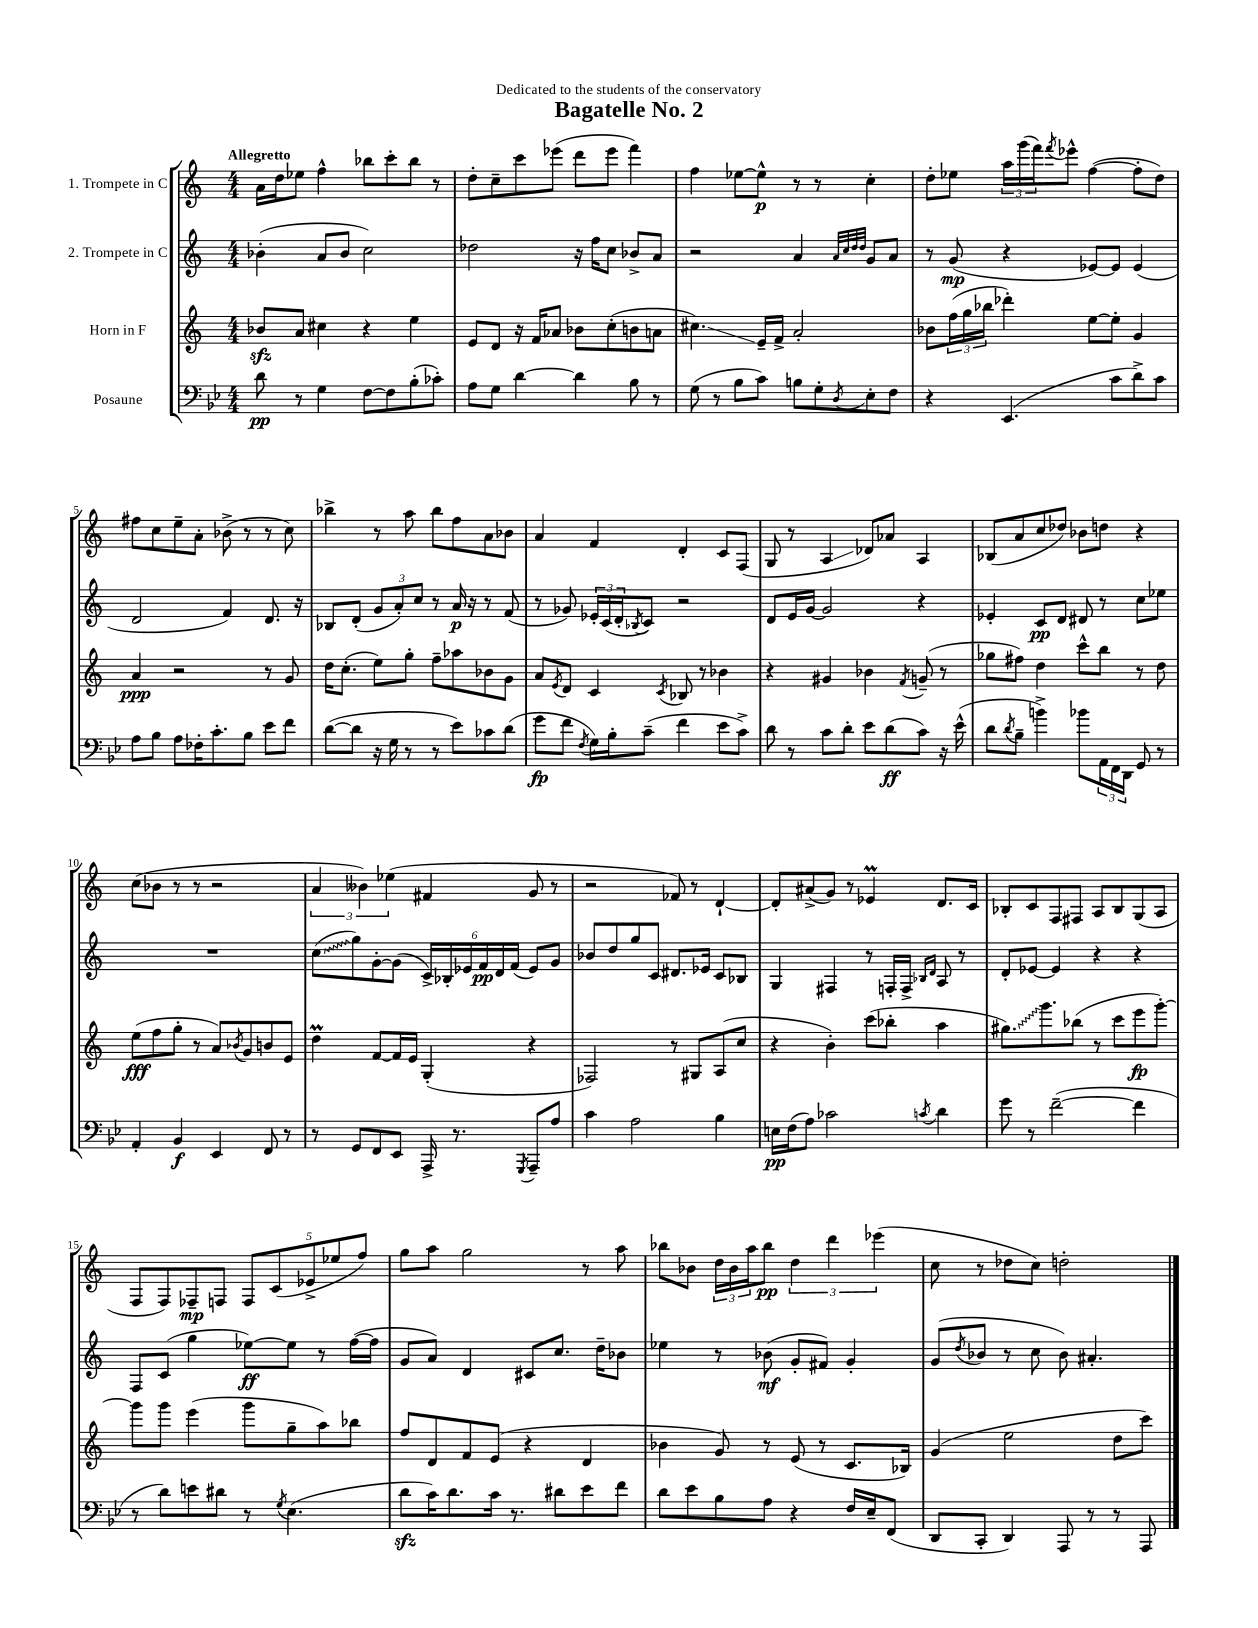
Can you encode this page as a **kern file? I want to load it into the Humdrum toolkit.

**kern	**kern	**kern	**kern
*staff4	*staff3	*staff2	*staff1
*clefF4	*clefG2	*clefG2	*clefG2
*k[b-e-]	*k[]	*k[]	*k[]
*M4/4	*M4/4	*M4/4	*M4/4
8d	8b-	(4b-'	16a
.	.	.	16dd
8r	8a	.	8ee-
4G	4cc#	8a	4ff^^
.	.	8b-	.
[8F	4r	2cc)	8bb-
8F]	.	.	8ccc'
(8B-'	4ee	.	8bb-
8c-')	.	.	8r
=	=	=	=
8A	8e	2dd-	8dd'
8G	8d	.	8cc~
[4d	16r	.	8ccc
.	16f	.	.
.	8a-	.	(8eee-
4d]	8b-	16r	8ddd
.	.	16ff	.
.	(8cc'	8cc	8eee-
8B-	8b	8b-^	4fff)
8r	8a	8a	.
=	=	=	=
(8G	4.cc#)	2r	4ff
8r	.	.	.
8B-	.	.	[8ee-
8c)	16e~	.	8ee-^^]
.	16f^	.	.
8B	2a'	4a	8r
8G'	.	.	8r
.	.	32qqa	.
.	.	32qqcc	.
.	.	32qqdd	.
8qD	.	32qqdd	.
8E-'	.	8g	4cc'
8F	.	8a	.
=	=	=	=
4r	8b-	8r	8dd'
.	(24ff	(8g	8ee-
.	24gg	.	.
.	24bb-	.	.
(4.EE-	4ddd-')	4r	24aa
.	.	.	(24ggg
.	.	.	24fff)
.	.	.	8qfff
.	.	.	8eee-^^
.	[8ee	[8e-)	([4ff
8c	8ee']	8e-]	.
8d^)	4g	(4e-	8ff']
8c	.	.	8dd)
=	=	=	=
8A	4a	2d	8ff#
8B-	.	.	8cc
8A	2r	.	8ee~
16F-'	.	.	8a'
8.c'	.	.	.
.	.	4f)	(8b-^
8B-	.	.	8r
8e-	8r	8.d	8r
8f	8g	.	8cc)
.	.	16r	.
=	=	=	=
([8d	16dd	8B-	4bb-^
.	(8.cc'	.	.
8d]	.	(8d'	.
16r	8ee)	12g	8r
16G	.	.	.
.	.	12a')	.
8r	8gg'	.	8aa
.	.	12cc	.
8r	8ff~	8r	8bb-
8e-)	8aa-	16a	8ff
.	.	16r	.
8c-	8b-	8r	8a
(8d	8g	(8f	8b-
=	=	=	=
8g	8a	8r	4a
.	8qe	.	.
8f	8d	8g-)	.
8qF	.	.	.
16G)	4c	24e-'	4f
.	.	(24c	.
16B-'	.	.	.
.	.	24d'	.
.	.	8qB-	.
(8c~	.	8c)	.
.	8qc	.	.
4f	8B-	2r	4d'
.	8r	.	.
8e-	4b-	.	8c
8c^)	.	.	(8F
=	=	=	=
8d	4r	8d	8G
8r	.	16e	8r
.	.	[16g	.
8c	4g#	2g]	4A
8d'	.	.	.
8e-	4b-	.	8d-)
(8d	.	.	8a-
.	8qf	.	.
8c)	(8g~	4r	4A
16r	8r	.	.
(16e-^^	.	.	.
=	=	=	=
8d	8gg-	4e-'	(8B-
8qd	.	.	.
8B-~	8ff#)	.	8a
4b^)	4dd	8c	8cc
.	.	8d	8dd-)
8b-	8ccc^^	8d#	8b-
24AA	8bb	8r	8dd
24FF	.	.	.
24DD	.	.	.
8GG	8r	8cc	4r
8r	8dd	8ee-	.
=	=	=	=
4AA'	(8ee	1r	(8cc
.	8ff	.	8b-
4BB-	8gg'	.	8r
.	8r	.	8r
4EE-	8a)	.	2r
.	8qb-	.	.
.	8g	.	.
8FF	8b	.	.
8r	8e	.	.
=	=	=	=
8r	4dd	(8cc	6a
8GG	.	8gg)	.
.	.	.	6b--)
8FF	[8f	[8g'	.
.	.	.	(6ee-
8EE-	16f]	(8g]	.
.	16e	.	.
16AAA^	(4G'	24c^)	4f#
.	.	24B-'	.
8.r	.	.	.
.	.	24e-	.
.	.	24f	.
.	.	24d	.
.	.	(24f	.
8qGGG	.	.	.
8AAA~	4r	8e-)	8g
8A	.	8g	8r
=	=	=	=
4c	2F-)	8b-	2r
.	.	8dd	.
2A	.	8gg	.
.	.	8c	.
.	8r	8.d#	8f-)
.	8G#	.	8r
.	.	16e-	.
4B-	(8A	8c	[4d`
.	8cc	8B-	.
=	=	=	=
16E	4r	4G	8d']
(16F	.	.	.
8A)	.	.	(8a#^
2c-	4b')	4F#	8g)
.	.	.	8r
.	(8ccc	8r	4e-
.	8bb-'	16F'	.
.	.	16F^	.
.	.	16qqB-	.
8qc	.	16qqd	.
4d	4aa	8A	8.d
.	.	8r	.
.	.	.	16c
=	=	=	=
8g	8.gg#)	8d'	8B-'
8r	.	[8e-	8c
.	8.ggg	.	.
([2f~	.	4e-]	8F
.	(8bb-	.	8F#
.	8r	4r	8A
.	8ccc	.	8B-
4f]	8eee	4r	(8G
.	[8ggg')	.	8A
=	=	=	=
8r	8ggg]	8F	8F
8d)	8ggg	(8c	8F)
8e	(4eee	4gg	8F-~
8d#	.	.	8F
8r	8ggg	[8ee-)	10F
.	.	.	(10c
8qG	.	.	.
(4.E-	8gg~	8ee-]	.
.	.	.	10e-^
.	8aa)	8r	.
.	.	.	10ee-
.	8bb-	([16ff	.
.	.	.	10ff)
.	.	16ff]	.
=	=	=	=
8d	8ff	8g	8gg
16c)	8d	8a)	8aa
8.d	.	.	.
.	8f	4d	2gg
16c	(8e	.	.
8.r	.	.	.
.	4r	8c#	.
8d#	.	8.cc	.
8e-	4d	.	8r
.	.	16dd~	.
8f	.	8b-	8aa
=	=	=	=
8d	4b-	4ee-	8bb-
8e-	.	.	8b-
8B-	8g)	8r	24dd
.	.	.	24b-
.	.	.	24aa
8A	8r	(8b-	8bb-
4r	(8e	8g'	6dd
.	8r	8f#)	.
.	.	.	6ddd
16F	8.c	4g'	.
16E-~	.	.	.
.	.	.	(6eee-
(8FF	.	.	.
.	16B-)	.	.
=	=	=	=
8DD	(4g	(8g	8cc
.	.	8qdd	.
8CC'	.	8b-	8r
4DD)	2ee	8r	8dd-
.	.	8cc	8cc)
8AAA	.	8b-)	2dd'
8r	.	4.a#'	.
8r	8dd	.	.
8AAA	8ccc)	.	.
==	==	==	==
*-	*-	*-	*-
